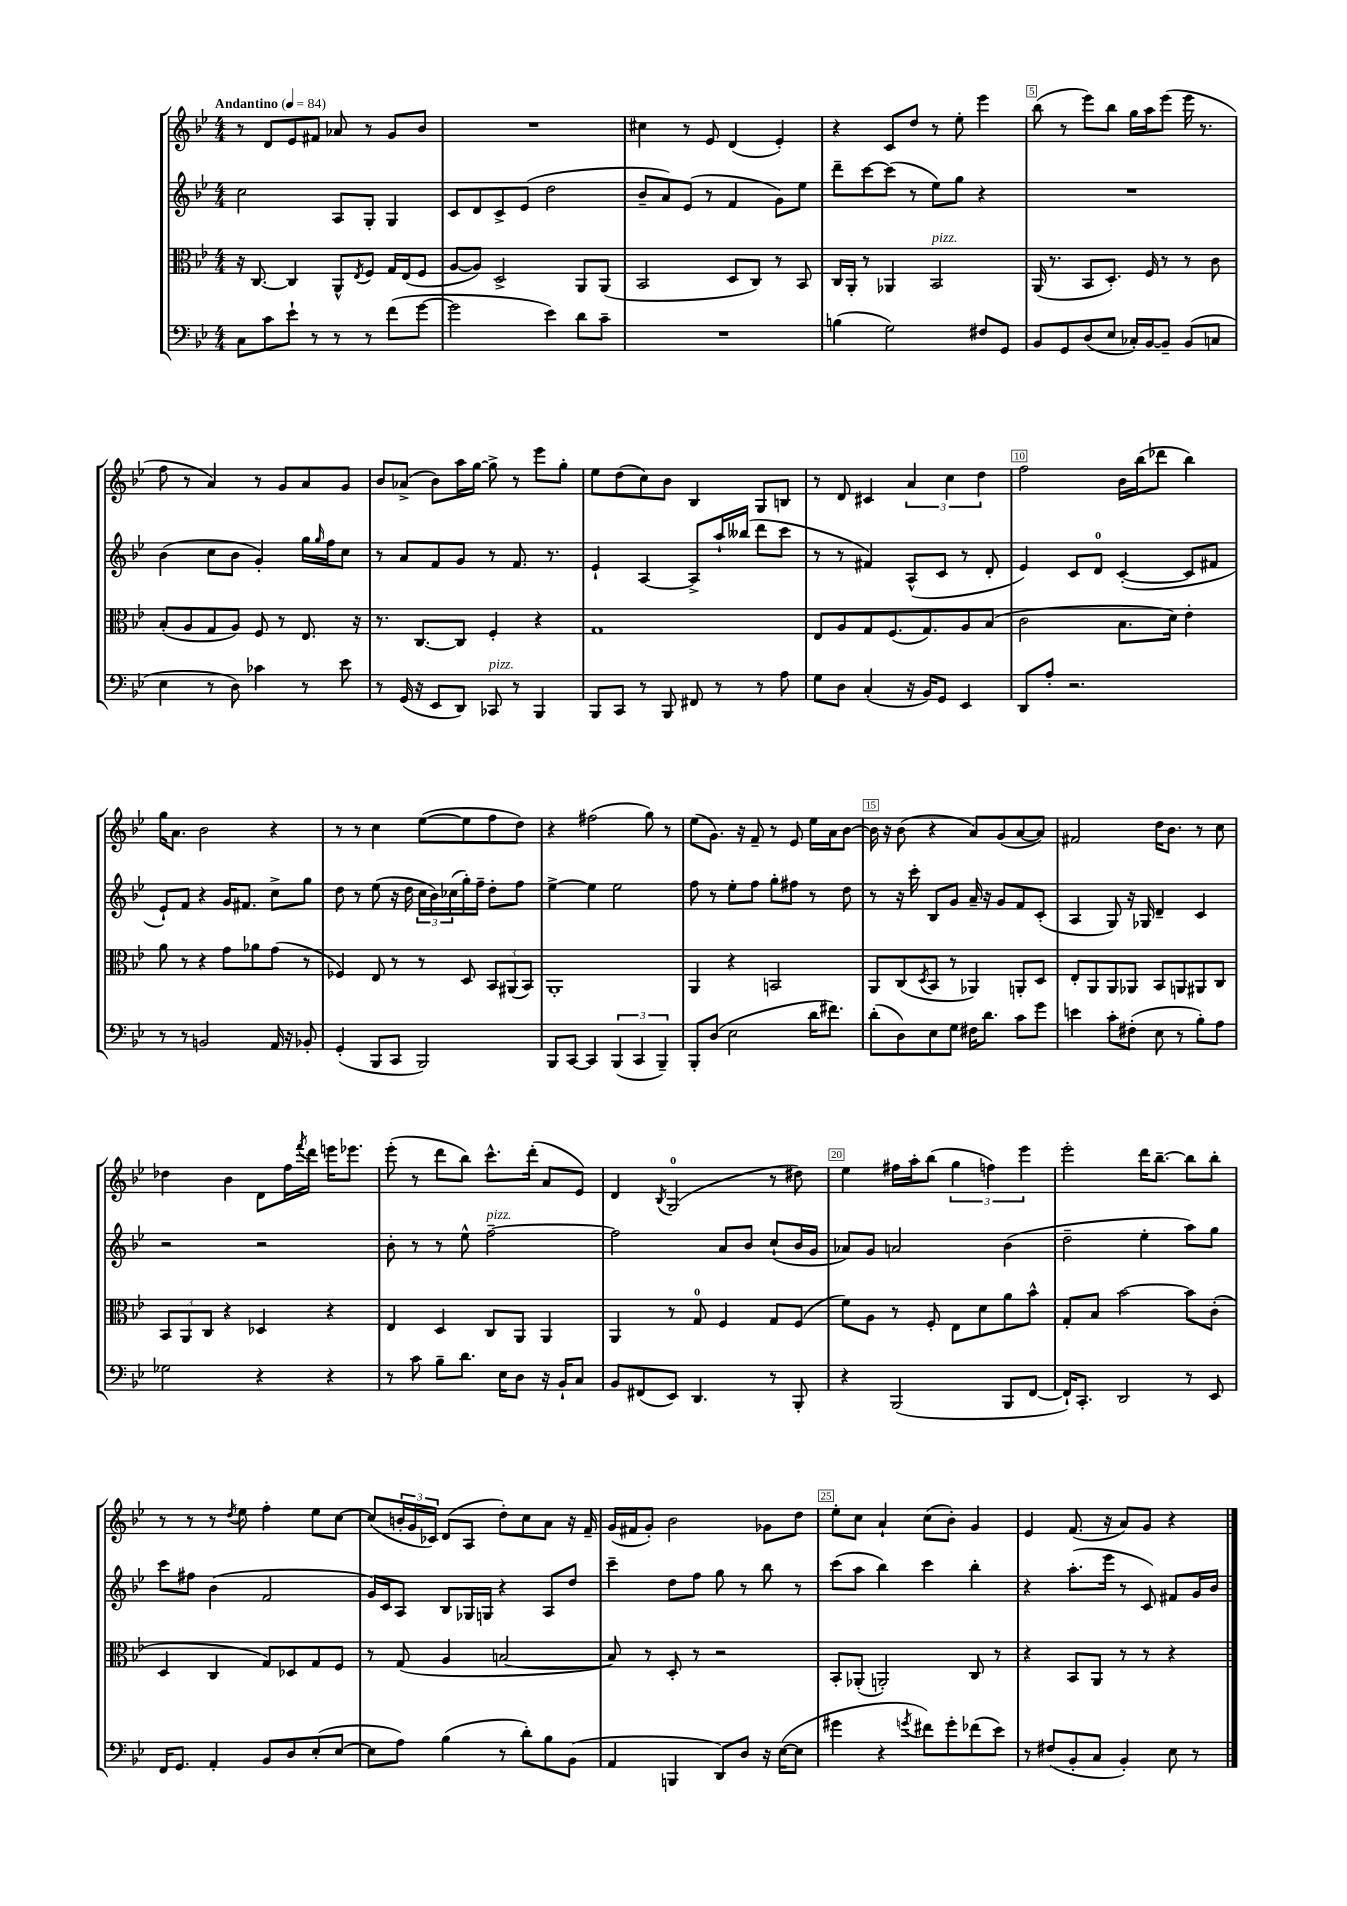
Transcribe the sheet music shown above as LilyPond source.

<<
\new StaffGroup <<
\new Staff = "s0" {
    \clef treble \key bes \major \numericTimeSignature \time 4/4 \tempo "Andantino" 4 = 84
    r8 d'8 ees'8 fis'8 aes'8 r8 g'8 bes'8 |
    R1 |
    cis''4 r8 ees'8 d'4( ees'4-.) |
    r4 c'8 d''8 r8 ees''8-. ees'''4 |
    bes''8( r8 ees'''8) bes''8 g''16 a''16 ees'''8( ees'''16 r8. |
    f''8 r8 a'4) r8 g'8 a'8 g'8 |
    bes'8 aes'8->( bes'8) a''16 g''16~ g''8-> r8 ees'''8 g''8-. |
    ees''8 d''8( c''8) bes'8 bes4 g8 b8 |
    r8 d'8 cis'4 \tuplet 3/2 { a'4 c''4 d''4 } |
    f''2 bes'16 bes''16( des'''8 bes''4) |
    g''16 a'8. bes'2 r4 |
    r8 r8 c''4 ees''8~( ees''8 f''8 d''8) |
    r4 fis''2( g''8) r8 |
    ees''8( g'8.) r16 f'8-- r8 ees'8 ees''16 a'16 bes'8~ |
    bes'16 r16 bes'8( r4 a'8) g'8( a'8~ a'8) |
    fis'2 d''16 bes'8. r8 c''8 |
    des''4 bes'4 d'8 f''16 \acciaccatura { f'''8 } d'''16 e'''16 ees'''8. |
    ees'''8-.( r8 d'''8 bes''8) c'''8.-^ d'''16-.( a'8 ees'8) |
    d'4 \acciaccatura { bes8 } g2-0( r8 dis''8) |
    ees''4 fis''16 a''16-. bes''8( \tuplet 3/2 { g''4 f''4) ees'''4 } |
    ees'''2-. d'''16 bes''8.~-- bes''8 bes''8-. |
    r8 r8 r8 \acciaccatura { d''8 } ees''8 f''4-. ees''8 c''8~ |
    c''8( \tuplet 3/2 { b'16-. g'16 ces'16) } d'8( a8 d''8-.) c''8 a'8 r16 f'16-- |
    g'16( fis'16 g'8-.) bes'2 ges'8 d''8 |
    ees''8-. c''8 a'4-! c''8( bes'8-.) g'4 |
    ees'4 f'8.( r16 a'8) g'8 r4 \bar "|." |
}
\new Staff = "s1" {
    \clef treble \key bes \major \numericTimeSignature \time 4/4
    c''2 a8 g8-. g4 |
    c'8 d'8 c'8-> ees'8( d''2 |
    bes'8-- a'8) ees'8( r8 f'4 g'8) ees''8 |
    d'''8-- c'''8~ c'''8( r8 ees''8) g''8 r4 |
    R1 |
    bes'4( c''8 bes'8 g'4-.) g''16 \grace { g''16 } f''16 c''8 |
    r8 a'8 f'8 g'8 r8 f'8. r8. |
    ees'4-! a4~ a8-> a''16-! beses''16( d'''8 c'''8 |
    r8 r8 fis'4) a8-^( c'8 r8 d'8-. |
    ees'4) c'8 d'8-0 c'4~-.( c'8 fis'8 |
    ees'8-!) f'8 r4 g'16 fis'8. c''8-> g''8 |
    d''8 r8 ees''8( r16 d''16 \tuplet 3/2 { c''16 bes'16) ces''16( } g''16-.) f''16-- d''8-. f''8 |
    ees''4~-> ees''4 ees''2 |
    f''8 r8 ees''8-. f''8 g''8-. fis''8 r8 d''8 |
    r8 r16 c'''16-. bes8 g'8 a'16-- r16 g'8 f'8 c'8-.( |
    a4 g8) r16 ges16 d'4-- c'4 |
    r2 r2 |
    bes'8-. r8 r8 ees''8-^ f''2~--^\markup { \italic "pizz." } |
    f''2 a'8 bes'8 c''8-!( bes'16 g'16 |
    aes'8) g'8 a'2 bes'4( |
    d''2-- ees''4-. a''8) g''8 |
    c'''8 fis''8 bes'4( f'2 |
    g'16) c'16 a8 bes8 ges16 g16 r4 a8 d''8 |
    c'''4-- d''8 f''8 g''8 r8 bes''8 r8 |
    c'''8( a''8 bes''4) c'''4 bes''4-. |
    r4 a''8.-.( ees'''16 r8 c'8) fis'8 g'16 bes'16 \bar "|." |
}
\new Staff = "s2" {
    \clef alto \key bes \major \numericTimeSignature \time 4/4
    r16 c8.~ c4 a,8-^ \acciaccatura { ees8 } f8 g16 ees16( f8 |
    a8~ a8) d2-> a,8 a,8( |
    bes,2 d8 c8) r8 bes,8 |
    c16 a,16-. r8 aes,4 bes,2^\markup { \italic "pizz." } |
    a,16( r8. bes,8 d8.-.) f16 r8 r8 c'8 |
    bes8-.( a8 g8 a8) f8 r8 ees8. r16 |
    r8. c8.~ c8 f4-. r4 |
    g1 |
    ees8 a8 g8 f8.( g8.) a8 bes8( |
    c'2 bes8. d'16) ees'4-. |
    a'8 r8 r4 g'8 aes'8 g'8( r8 |
    fes4) ees8 r8 r8 d8 \tuplet 3/2 { bes,8 ais,8( bes,8) } |
    a,1-. |
    a,4 r4 b,2 |
    a,8 c8( \acciaccatura { d8 } bes,8 r8 aes,4) a,8-. d8 |
    ees8-. a,8 a,8 aes,8 bes,8 a,8 ais,8 c8 |
    \tuplet 3/2 { bes,8 a,8 c8 } r4 des4 r4 |
    ees4 d4 c8 a,8 a,4 |
    a,4 r8 g8-0 f4 g8 f8( |
    f'8) a8 r8 f8-. ees8 d'8 a'8 bes'8-^ |
    g8-. bes8 bes'2~ bes'8 c'8-.( |
    d4 c4 g8) des8 g8 f8 |
    r8 g8( a4 b2~ |
    b8) r8 d8-. r8 r2 |
    bes,8-. aes,8-.( a,2-.) c8 r8 |
    r4 bes,8 a,8 r8 r8 r4 \bar "|." |
}
\new Staff = "s3" {
    \clef bass \key bes \major \numericTimeSignature \time 4/4
    c8 c'8 ees'8-! r8 r8 r8 f'8( g'8~ |
    g'2 ees'4) d'8 c'8-- |
    R1 |
    b4( g2) fis8 g,8 |
    bes,8 g,8 d8( ees8 ces16-.) bes,16~ bes,8-- bes,8( c8 |
    ees4 r8 d8) ces'4 r8 ees'8 |
    r8 g,16( r16 ees,8 d,8) ces,8^\markup { \italic "pizz." } r8 bes,,4 |
    bes,,8 c,8 r8 bes,,8 fis,8 r8 r8 a8 |
    g8 d8 c4-.( r16 bes,16) g,8 ees,4 |
    d,8 a8-. r2. |
    r8 r8 b,2 a,16 r16 bes,8-. |
    g,4-.( bes,,8 c,8 bes,,2) |
    bes,,8 c,8~ c,4 \tuplet 3/2 { bes,,4( c,4 bes,,4--) } |
    bes,,8-. d8( ees2 d'16 fis'8.) |
    d'8-.( d8) ees8 g8 fis16 d'8. c'8 g'8 |
    e'4 c'8-. fis8-.( ees8 r8 bes8-.) a8 |
    ges2 r4 r4 |
    r8 c'8 bes8-- d'8. ees16 d8 r16 bes,16-! c8 |
    bes,8 fis,8( ees,8) d,4. r8 bes,,8-. |
    r4 bes,,2( bes,,8 f,8~ |
    f,16-!) c,8.-. d,2 r8 ees,8 |
    f,16 g,8. a,4-. bes,8 d8 ees8-.( ees8~ |
    ees8 a8) bes4( r8 d'8-.) bes8 bes,8( |
    a,4 b,,4 d,8) d8 r16 ees16~( ees8 |
    gis'4 r4 \acciaccatura { g'8 } fis'8) g'8-. fes'8( ees'8) |
    r8 fis8( bes,8-. c8 bes,4-.) ees8 r8 \bar "|." |
}
>>
>>
\layout { \context { \Score \override BarNumber.break-visibility = ##(#f #t #t) barNumberVisibility = #(every-nth-bar-number-visible 5) \override BarNumber.stencil = #(make-stencil-boxer 0.1 0.3 ly:text-interface::print) } }
